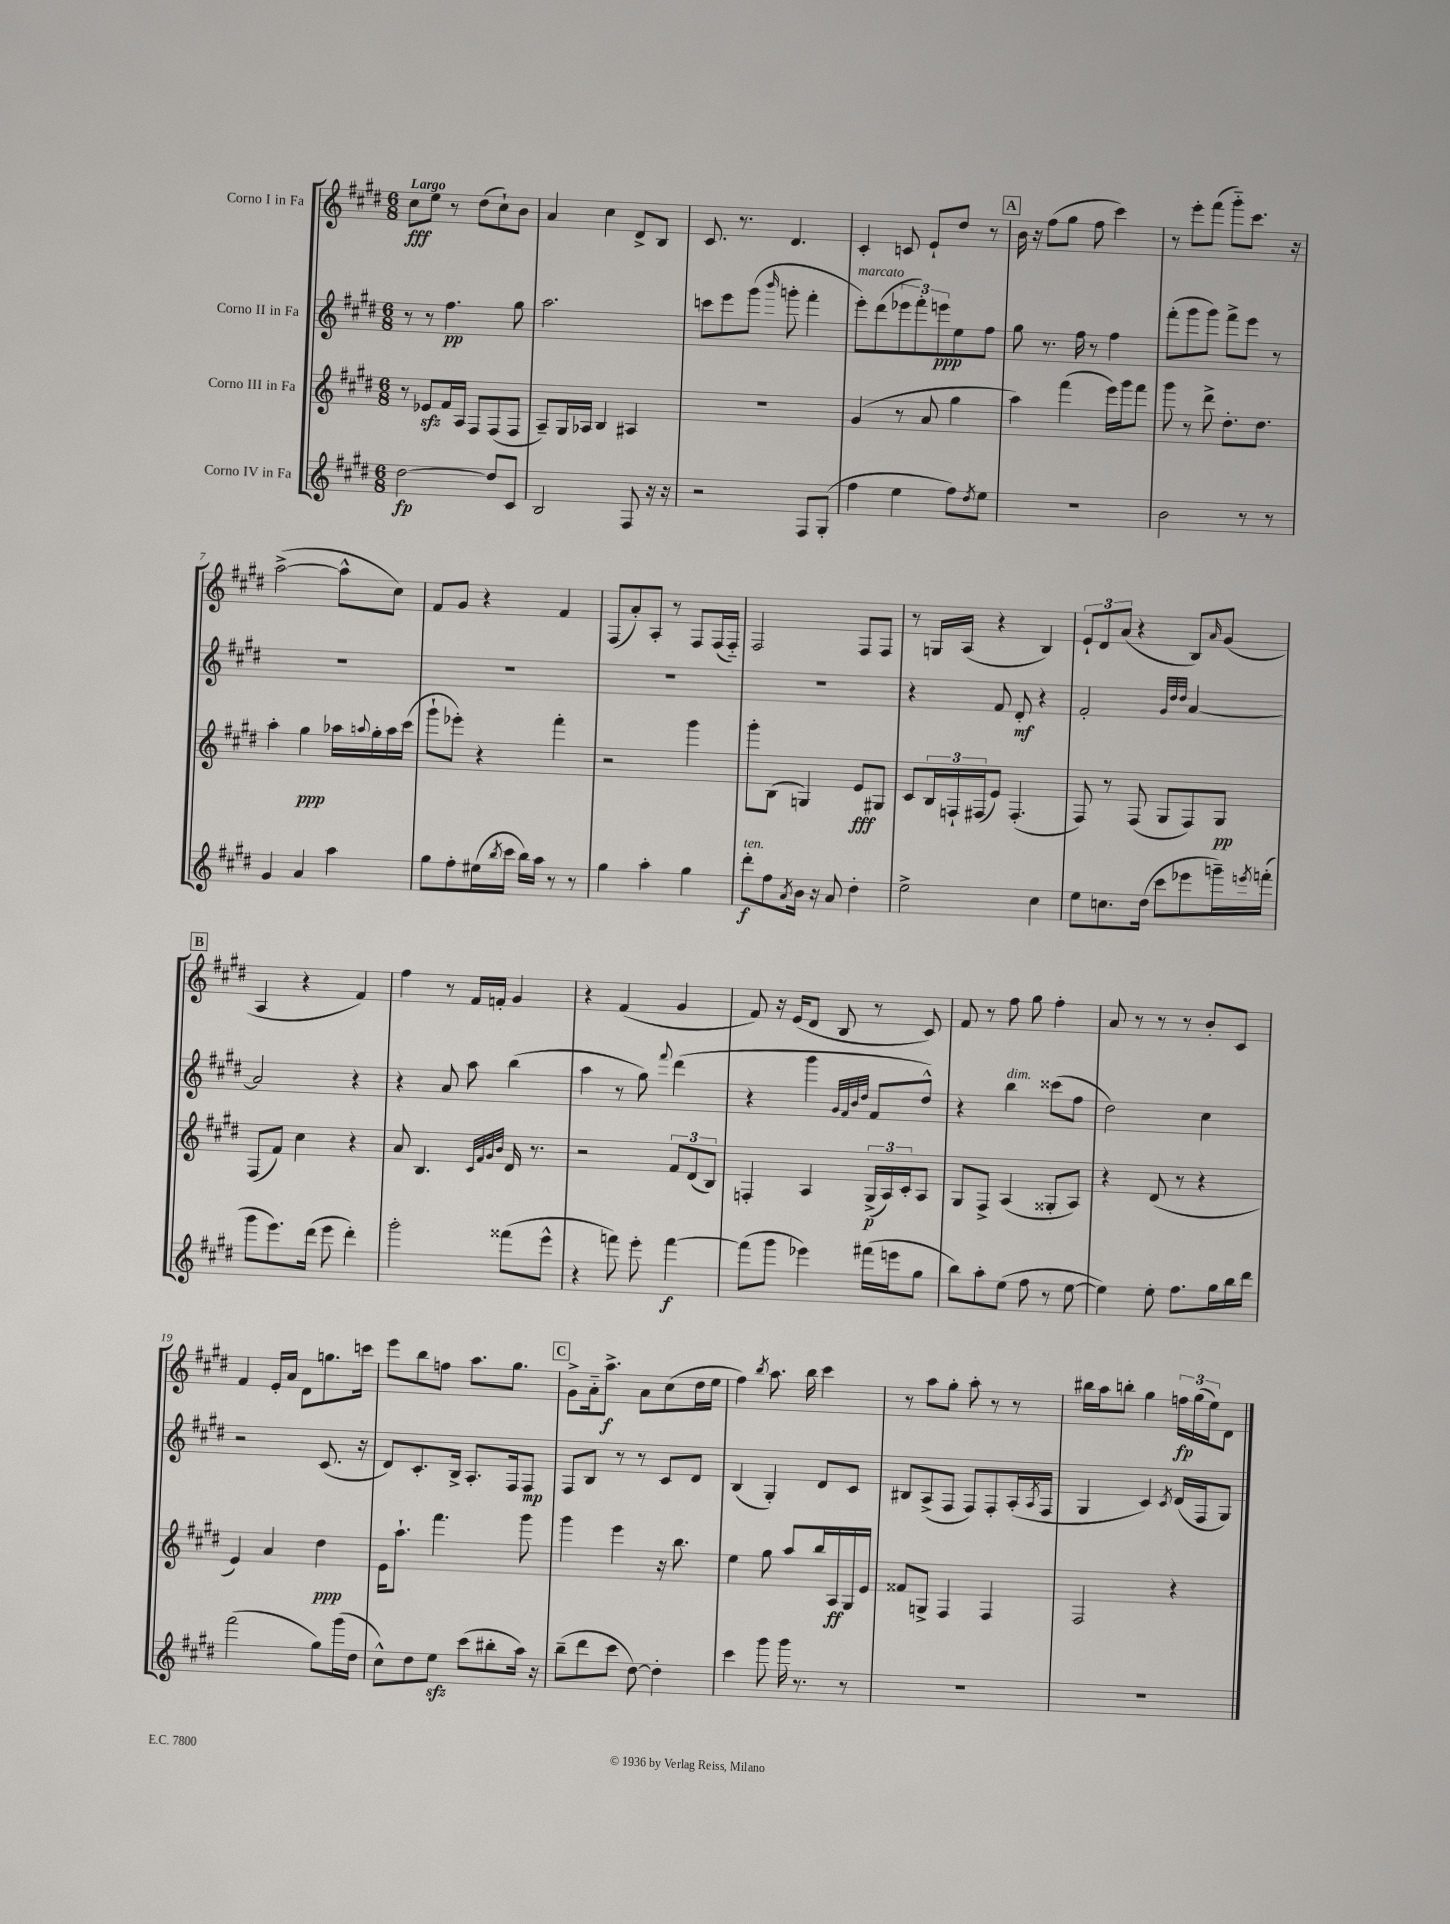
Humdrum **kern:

**kern	**kern	**kern	**kern
*staff4	*staff3	*staff2	*staff1
*clefG2	*clefG2	*clefG2	*clefG2
*k[f#c#g#d#]	*k[f#c#g#d#]	*k[f#c#g#d#]	*k[f#c#g#d#]
*M6/8	*M6/8	*M6/8	*M6/8
[2dd#\	8r	8r	8cc#\L
.	8e-/L	8r	8ee\J
.	16f#/L	4.ff#\	8r
.	16A/JJ	.	.
.	8F#/L	.	(8dd#\L
8dd#/]L	(8F#/	.	8cc#`\)
8c#/J	8F#/J	8gg#\	8b\J
=	=	=	=
2B/	8A~/L)	2.aa\	4a/
.	16G#/L	.	.
.	16A-/JJ	.	.
.	4B/	.	4cc#\
8F#/	4A#/	.	8d#^/L
16r	.	.	8B/J
16r	.	.	.
=	=	=	=
2r	2.r	8ccc\L	8.c#/
.	.	8eee\	.
.	.	.	8.r
.	.	(8ggg#\J	.
.	.	16qqbbb/	.
.	.	8ggg'\	4.d#/
8F#/L	.	4fff#'\	.
(8G#'/J	.	.	.
=	=	=	=
4ff#\	(4g#/	8eee'\L)	4c#'/
.	.	(8ddd#\	.
4ee\	8r	12eee-\	8c/
.	.	12fff#'\)	.
.	8a/	.	8e`/L
.	.	12eee\	.
8ff#\L)	4gg#\	8ee\	8dd#/J
8qdd#/	.	.	.
8ee\J	.	8ff#\J	8r
=	=	=	=
2.r	4aa\)	8gg#\	16b\
.	.	.	16r
.	.	8.r	(8ff#\L
.	(4fff#\	.	8gg#\J
.	.	16ff#\	.
.	.	8r	8ff#\
.	16eee\LL)	4ff#\	4ccc#\)
.	16ggg#\J	.	.
.	8fff#\J	.	.
=	=	=	=
2b\	8ggg#\	(8fff#'\L	8r
.	8r	8ggg#\	8eee'\L
.	8ddd#^\	8ggg#\J)	(8fff#\J
.	8.dd#'\L	8fff#^\L	8ggg#'~\L)
8r	.	8eee\J	8.ccc#\J
.	8.dd#\J	.	.
8r	.	8r	.
.	.	.	16r
=	=	=	=
4g#/	4aa'\	2.r	([2aa^\
4a/	4gg#\	.	.
4aa\	16aa-\LL	.	8aa^^\]L
.	8qqaa/	.	.
.	16gg#'\	.	.
.	16aa\	.	8cc#\J)
.	(16ccc#\JJ	.	.
=	=	=	=
8gg#\L	8ggg#`\L	2.r	8f#/L
8ff#'\	8eee-'\J)	.	8g#/J
(16ee#\L	4r	.	4r
8qbb/	.	.	.
16ccc#\JJ	.	.	.
16bb\LL)	.	.	.
16aa\JJ	.	.	.
8r	4fff#'\	.	4f#/
8r	.	.	.
=	=	=	=
4gg#\	2r	2.r	(8F#/L
.	.	.	8a'/)
4aa'\	.	.	8A'/J
.	.	.	8r
4gg#\	4ggg#\	.	8F#/L
.	.	.	(16F#/L
.	.	.	16F#'~/JJ)
=	=	=	=
8ddd#'\L	8ggg#'\L	2.r	2F#/
8ff#\	(8B\J	.	.
8qa/	.	.	.
16b\Jk	4G/)	.	.
16r	.	.	.
8a/	.	.	.
4dd#'\	8e/L	.	8F#/L
.	8G#/J	.	8F#/J
=	=	=	=
2ee^\	8c#/L	4r	8r
.	24B/L	.	16G/LL
.	24F`/	.	.
.	.	.	(16A/JJ
.	(24F#/J	.	.
.	8e/J)	8f#/	4r
.	(4.F#'/	8d#'/	.
4cc#\	.	4r	4B/)
=	=	=	=
8ee\L	8F#/)	2f#'/	12e`/L
.	.	.	12d#/
8.cc\	8r	.	.
.	.	.	(12a/J
.	(8F#/	.	4r
(16dd#\Jk	.	.	.
8ccc#\L	8G#/L	.	.
.	.	32qqg#/LLL	.
.	.	32qqdd#/	.
.	.	32qqdd#/JJJ	.
8eee-\	8F#/)	[4a/	8B/L)
.	.	.	16qqa/
16ggg~\L)	8G#/J	.	(8g#/J
8qeee/	.	.	.
(16fff'\JJ	.	.	.
=	=	=	=
8ggg#\L	(8F#/L	2a/]	4A/
8.eee\)	8f#/J)	.	.
.	4cc#\	.	4r
(16ddd#\Jk	.	.	.
8eee\	.	.	.
4ddd#'\)	4r	4r	4f#/)
=	=	=	=
2ggg#'\	8a/	4r	4ff#\
.	4.B/	.	.
.	.	8a/	8r
.	.	8aa\	16f#/LL
.	.	.	16f'/JJ
.	32qqc#/LLL	.	.
.	32qqf#/	.	.
.	32qqg#/	.	.
.	32qqb/JJJ	.	.
(8fff##\L	16d#/	(4bb\	4g#/
.	8.r	.	.
8eee^^\J	.	.	.
=	=	=	=
4r	2r	4aa\	4r
8fff\)	.	8r	(4f#/
8eee'\	.	8gg#\)	.
.	.	8qqfff#/	.
[4fff\	12f#/L	(4ddd#\	4g#/
.	(12d#/	.	.
.	12B/J)	.	.
=	=	=	=
(8fff\]L	4F'/	4r	8f#/)
8ggg#\J	.	.	16r
.	.	.	(16e/LK
4eee-\)	4A/	4ggg#\	8d#/J
.	.	.	8B/
.	.	32qqg#/LLL	.
.	.	32qqf#/	.
.	.	32qqb/	.
.	.	32qqdd#/JJJ	.
(16fff#\LL	(24G#^/LL	8f#/L	8r
.	24A/)	.	.
16eee\J	.	.	.
.	24c#'/J	.	.
8gg#\J	8A/J	8dd#^^/J)	8c#/)
=	=	=	=
8bb\L)	8G#/L	4r	8f#/
8aa'\	8F#^/J	.	8r
(8ee\J	(4A/	4bb\	8ff#\
8ff#\	.	.	8gg#\
8r	8G##'/L	(8ccc##\L	4ff#'\
[8ee\	8A/J)	8ff#\J	.
=	=	=	=
4ee\])	4r	2dd#\)	8a/
.	.	.	8r
8ee'\	(8d#/	.	8r
8.ff#\L	8r	.	8r
.	4r	4cc#\	8b'/L
16gg#\L	.	.	.
16bb\	.	.	8c#/J
16ddd#\JJ	.	.	.
=	=	=	=
(2fff#\	4e/)	2r	4f#/
.	4a/	.	16e'/LL
.	.	.	16a/JJ
.	.	.	8d#\L
8gg#\L)	4dd#\	(8.c#/	8.gg\
(16ggg#\L	.	.	.
16dd#\JJ	.	16r	16ccc\Jk
=	=	=	=
8cc#^^\L)	16e\LK	8d#/L)	8eee\L
.	8.aa`\J	.	.
8dd#\	.	8.c#'/	8bb\
8ee\J	4.fff#\	.	8ff\J
.	.	16B^/Jk	.
(8ccc#\L	.	8.A'/L	8.aa\L
8bb#'\	.	.	.
.	.	16F#/k	8.gg#\J
16aa\Jk)	8ggg#\	8F#/J	.
16r	.	.	.
=	=	=	=
(8bb~\L	4ggg#\	8F#/L	8g#^\L
8ddd#\	.	8B/J	16a'~\k
.	.	.	8.aa^\J
8ccc#\J	4eee\	8r	.
[8dd#\)	.	8r	8a\L
4dd#'\]	16r	8c#/L	(8cc#\
.	8.bb\	.	.
.	.	8d#/J	16dd#\L
.	.	.	16ee\JJ
=	=	=	=
4ccc#\	4ee\	(4B/	4ff#\)
.	.	.	8qbb/
8ggg#\	8gg#\	4G#'/)	8.aa\
16ggg#\	8aa/L	.	.
8.r	.	.	16bb\
.	16bb/L	8d#/L	4ccc#\
.	16A/	.	.
8r	16G#/	8c#/J	.
.	16e/JJ	.	.
=	=	=	=
2.r	8f##/L	8B#/L	8r
.	8G^/J	(8A^/	8aa\L
.	4F#/	8F#/J	8gg#'\J
.	.	8F#/L)	8aa'\
.	4F#/	8F#'/	8r
.	.	(16A'/L	8r
.	.	8qA/	.
.	.	16F#/JJ	.
=	=	=	=
2.r	2F#/	4G#/	16bb#\LL
.	.	.	16aa\J
.	.	.	8bb'\J
.	.	4c#/)	4gg#\
.	.	8qc#/	.
.	4r	(16d#/LL	24ff\LL
.	.	.	(24gg#\
.	.	16F#/J	.
.	.	.	24ee\J)
.	.	8G#/J)	8d#\J
==	==	==	==
*-	*-	*-	*-
